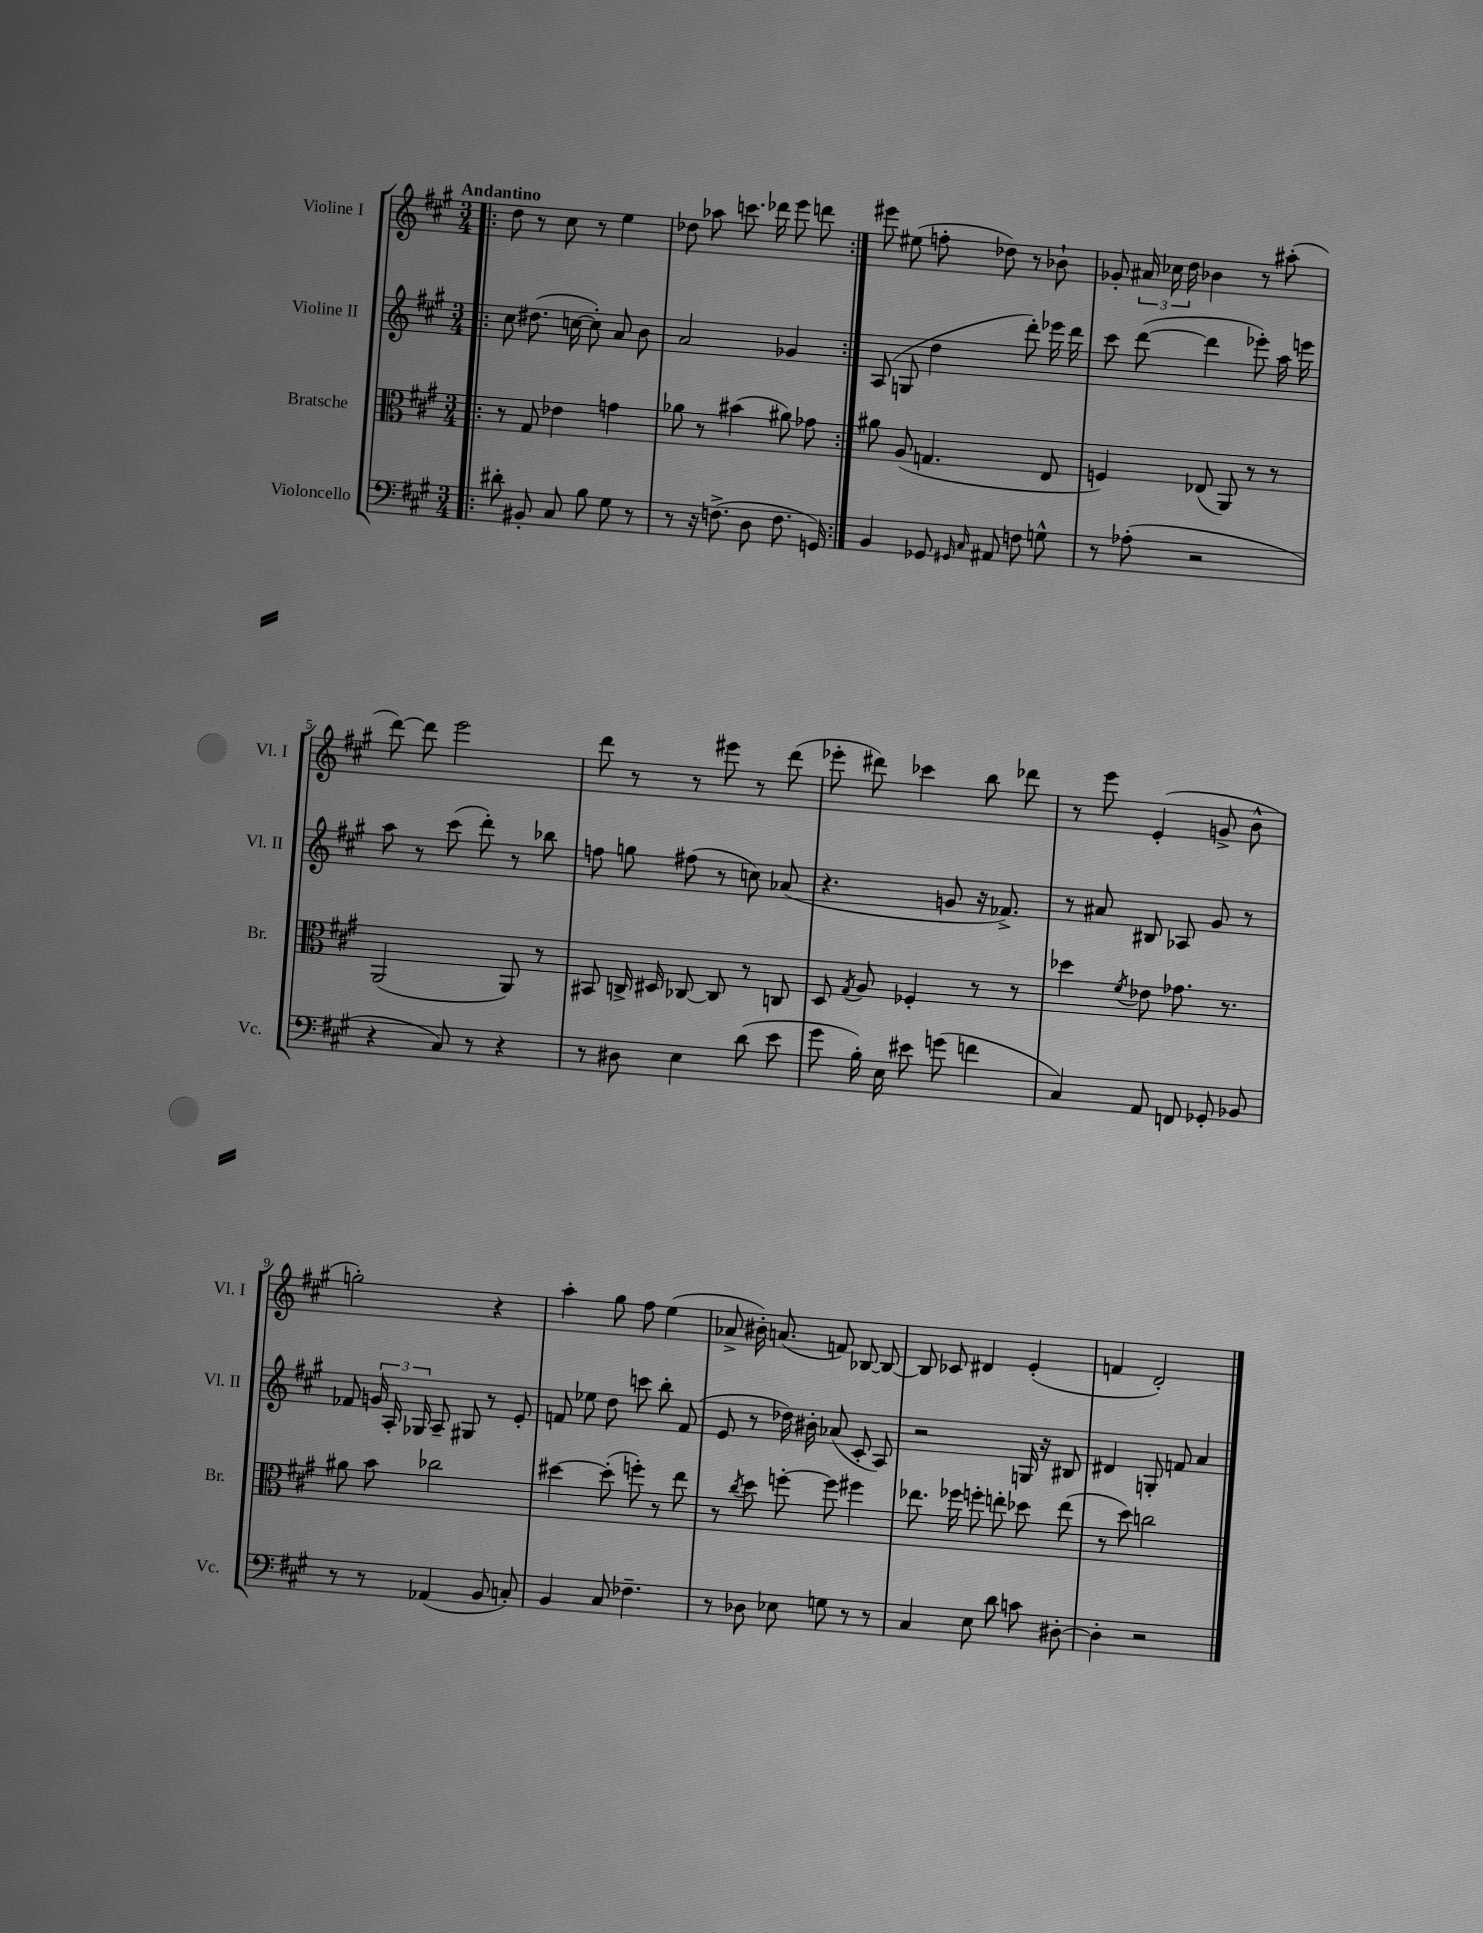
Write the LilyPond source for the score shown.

<<
\new StaffGroup <<
\new Staff = "s0" \with { instrumentName = "Violine I" shortInstrumentName = "Vl. I" } {
    \clef treble \key a \major \numericTimeSignature \time 3/4 \tempo "Andantino"
    \autoBeamOff \repeat volta 2 { \bar ".|:" d''8 r8 cis''8 r8 e''4 |
    des''8 aes''8 c'''8. des'''16 e'''8 d'''8 | }
    eis'''8 eis''8( f''8-. des''8) r8 bes'8-! |
    ges'8-. \tuplet 3/2 { ais'16 ces''16 d''16 } bes'4 r8 ais''8-.( |
    d'''8~) d'''8 e'''2 |
    d'''8 r8 r8 eis'''8 r8 d'''8( |
    ees'''8-. dis'''8) ces'''4 b''8 des'''8 |
    r8 e'''8 e'4-.( g'8-> b'8-^ |
    g''2-.) r4 |
    a''4-. gis''8 fis''8 e''4( |
    aes'8-> bis'16-.) a'8.( f'8) bes8~ bes8~ |
    bes8 ces'8 dis'4 e'4-.( |
    f'4 d'2-.) \bar "|." |
}
\new Staff = "s1" \with { instrumentName = "Violine II" shortInstrumentName = "Vl. II" } {
    \clef treble \key a \major \numericTimeSignature \time 3/4
    \autoBeamOff \repeat volta 2 { \bar ".|:" cis''8 dis''8.( c''16~ c''8-.) a'8 b'8 |
    a'2 ges'4 | }
    a8( g8 d''4 d'''8-.) ees'''16 d'''16 |
    cis'''8 d'''8~( d'''4 ees'''8-.) a''16 e'''16 |
    a''8 r8 cis'''8( d'''8-.) r8 bes''8 |
    f''8 g''8 fis''8( r8 c''8) aes'8( |
    r4. g'8 r16 fes'8.->) |
    r8 ais'8 bis8 aes8 gis'8 r8 |
    fes'8 \tuplet 3/2 { g'16 a16-. ges16 } a8-- gis8 r8 e'8-. |
    f'8 ees''8 d''8 c'''8 b''8-. f'8( |
    e'8 r8 des''16) bis'16-. aes'8( cis'8-. a8) |
    r2 g16 r16 bis8 |
    dis'4 g8-. f'8 a'4 \bar "|." |
}
\new Staff = "s2" \with { instrumentName = "Bratsche" shortInstrumentName = "Br." } {
    \clef alto \key a \major \numericTimeSignature \time 3/4
    \autoBeamOff \repeat volta 2 { \bar ".|:" r8 gis8 ees'4 g'4 |
    aes'8 r8 bis'4( ais'8) ges'8 | }
    ais'8 a8( g4. e8 |
    f4) ees8( a,8) r8 r8 |
    a,2( a,8) r8 |
    bis,8 c16-> dis16 ces8~ ces8 r8 c8 |
    d8 \acciaccatura { gis8 } a8 fes4-. r8 r8 |
    des''4 \acciaccatura { fis'8 } ees'8 ges'8. r8. |
    ais'8 b'8 ces''2 |
    dis''4~ dis''8-.( f''8-.) r8 e''8 |
    r8 \acciaccatura { cis''8 } d''8 f''8~-. f''8 fis''4 |
    ees''8. fes''16 f''8-. e''8-. des''8 e''8( |
    r8 d''8) c''2 \bar "|." |
}
\new Staff = "s3" \with { instrumentName = "Violoncello" shortInstrumentName = "Vc." } {
    \clef bass \key a \major \numericTimeSignature \time 3/4
    \autoBeamOff \repeat volta 2 { \bar ".|:" dis'8-. bis,8-. cis8 b8 gis8 r8 |
    r8 r16 f8.->( d8 f8. g,16) | }
    b,4 ges,8 \grace { gis,16 cis16 } ais,8 f8 g8-^ |
    r8 aes8-.( r2 |
    r4 cis8) r8 r4 |
    r8 dis8 e4 d'8( e'8 |
    gis'8 b16-.) e16 eis'8 g'8( f'4 |
    cis4) a,8 f,8 ges,8-. bes,8 |
    r8 r8 aes,4( b,8 c8-.) |
    b,4 cis8 fes4.-- |
    r8 des8 ees8 g8 r8 r8 |
    cis4 e8 d'8 c'8 dis8~-. |
    dis4-. r2 \bar "|." |
}
>>
>>
